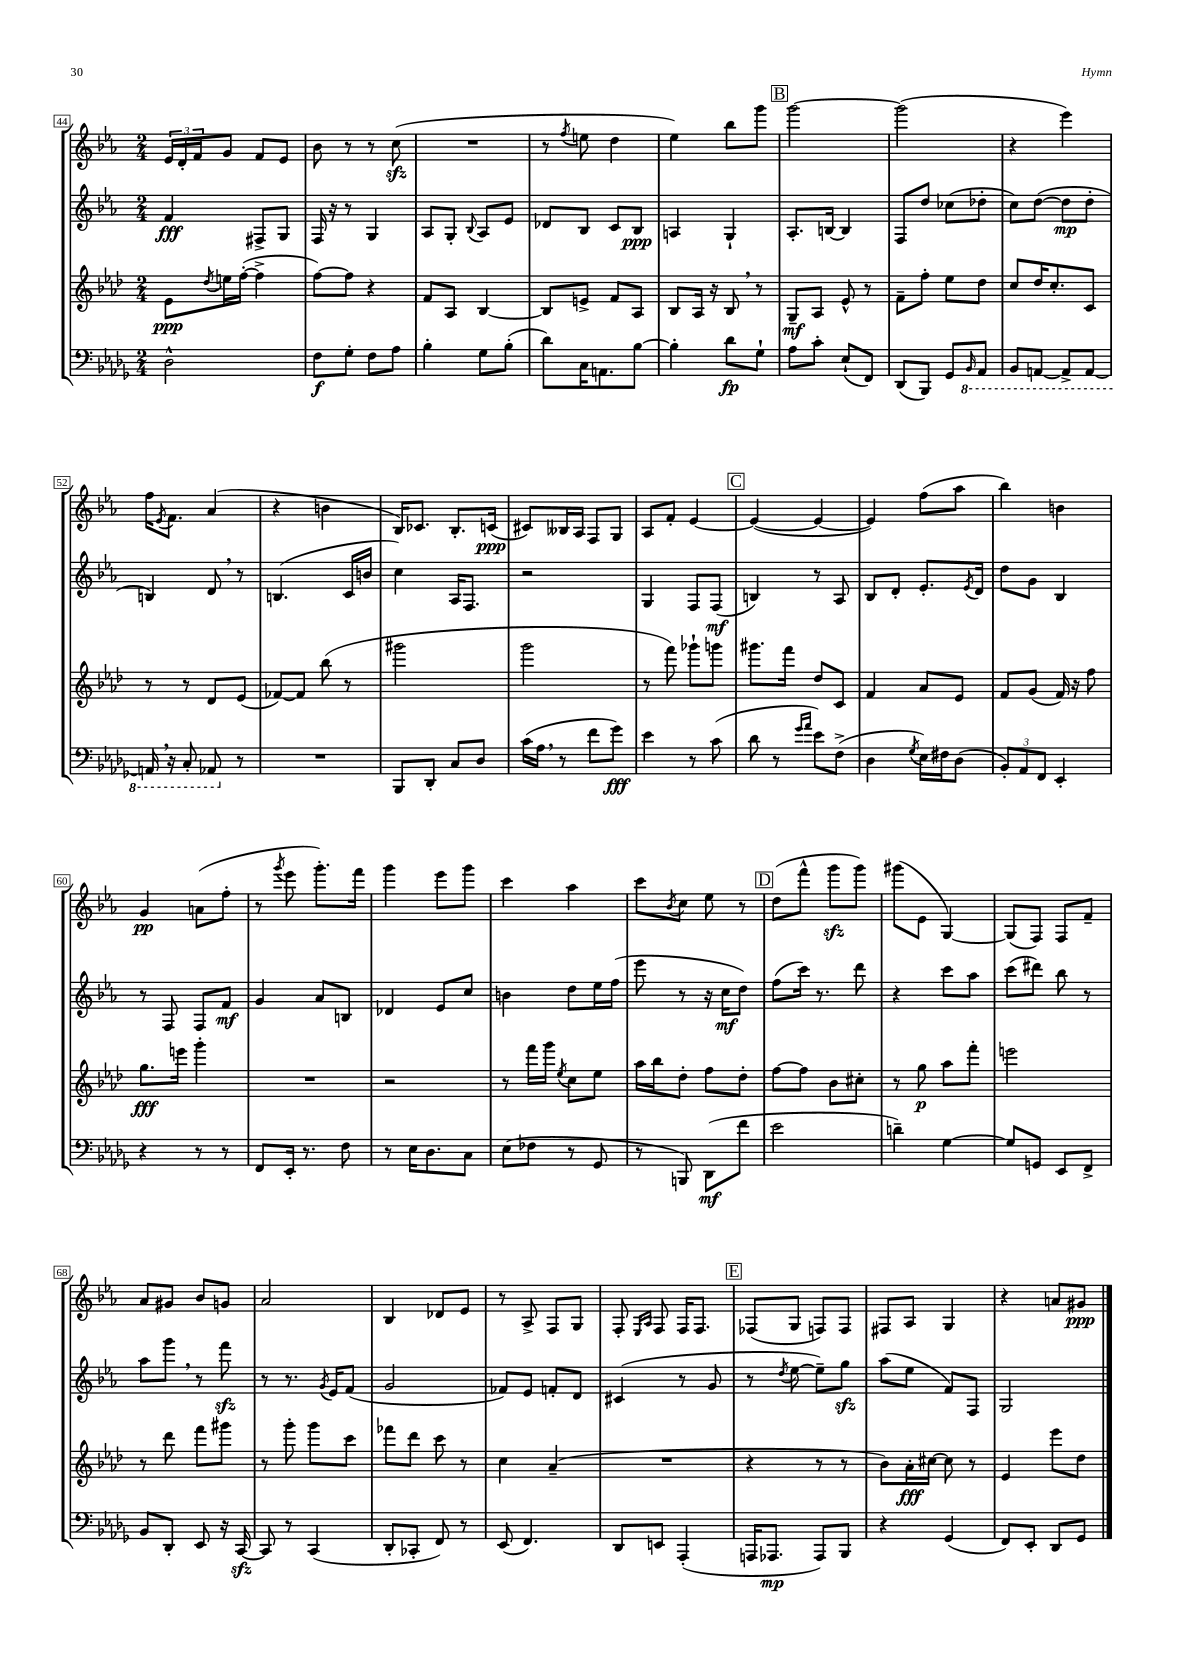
<<
\new StaffGroup <<
\new Staff = "s0" {
    \clef treble \key ees \major \numericTimeSignature \time 2/4
    \tuplet 3/2 { ees'16 d'16-. f'16 } g'8 f'8 ees'8 |
    bes'8 r8 r8 c''8\sfz( |
    R2 |
    r8 \acciaccatura { f''8 } e''8 d''4 |
    ees''4) bes''8 g'''8 |
    \mark \markup { \box "B" } g'''2~ |
    g'''2( |
    r4 ees'''4) |
    f''16 \acciaccatura { ees'8 } f'8. aes'4( |
    r4 b'4 |
    bes16) ces'8. bes8.-. c'16\ppp( |
    cis'8) beses16 aes16 f8 g8 |
    aes8 f'8-. ees'4~ |
    \mark \markup { \box "C" } ees'4~( ees'4~ |
    ees'4) f''8( aes''8 |
    bes''4) b'4 |
    g'4\pp a'8( f''8-. |
    r8 \acciaccatura { g'''8 } ees'''8 g'''8.-.) f'''16 |
    g'''4 ees'''8 g'''8 |
    c'''4 aes''4 |
    c'''8 \acciaccatura { bes'8 } c''8 ees''8 r8 |
    \mark \markup { \box "D" } d''8( f'''8-^ g'''8\sfz g'''8) |
    gis'''8( ees'8 g4~) |
    g8( f8) f8 f'8-- |
    aes'8 gis'8 bes'8 g'8 |
    aes'2 |
    bes4 des'8 ees'8 |
    r8 aes8-> f8 g8 |
    f8-. \grace { ees16 aes16 } f8 f16 f8. |
    \mark \markup { \box "E" } fes8( g8 f8) f8 |
    fis8 aes8 g4 |
    r4 a'8 gis'8\ppp \bar "|." |
}
\new Staff = "s1" {
    \clef treble \key ees \major \numericTimeSignature \time 2/4
    f'4\fff fis8-> g8 |
    f16 r16 r8 g4 |
    aes8 g8-. \appoggiatura { bes8 } aes8 ees'8 |
    des'8 bes8 c'8 bes8\ppp |
    a4 g4-! |
    \mark \markup { \box "B" } aes8.-. b16~ b4 |
    f8 d''8 ces''8( des''8-. |
    c''8) d''8~( d''8\mp d''8-. |
    b4) d'8 \breathe r8 |
    b4.( c'16 b'16 |
    c''4) aes16 f8. |
    r2 |
    g4 f8 f8\mf( |
    \mark \markup { \box "C" } b4) r8 aes8 |
    bes8 d'8-. ees'8.-. \acciaccatura { ees'8 } d'16 |
    d''8 g'8 bes4 |
    r8 f8 f8 f'8\mf |
    g'4 aes'8 b8 |
    des'4 ees'8 c''8 |
    b'4 d''8 ees''16 f''16( |
    ees'''8 r8 r16 c''16\mf d''8) |
    \mark \markup { \box "D" } f''8( c'''16) r8. d'''8 |
    r4 c'''8 aes''8 |
    c'''8( dis'''8) bes''8 r8 |
    aes''8 g'''8 \breathe r8 f'''8\sfz |
    r8 r8. \acciaccatura { g'8 } ees'16 f'8( |
    g'2 |
    fes'8) ees'8 f'8-. d'8 |
    cis'4( r8 g'8 |
    \mark \markup { \box "E" } r8 \acciaccatura { d''8 } ees''8~ ees''8--) g''8\sfz |
    aes''8( ees''8 f'8) f8 |
    g2 \bar "|." |
}
\new Staff = "s2" {
    \clef treble \key aes \major \numericTimeSignature \time 2/4
    ees'8\ppp \acciaccatura { des''8 } e''16 f''16~-.( f''4-> |
    f''8~) f''8 r4 |
    f'8 aes8 bes4~ |
    bes8 e'8-> f'8 aes8 |
    bes8 aes16 r16 bes8 \breathe r8 |
    \mark \markup { \box "B" } g8--\mf aes8 ees'8-^ r8 |
    f'8-- f''8-. ees''8 des''8 |
    c''8 des''16 c''8.-. c'8 |
    r8 r8 des'8 ees'8( |
    fes'8~) fes'8 bes''8( r8 |
    gis'''2 |
    g'''2 |
    r8 f'''8) ges'''8-! g'''8 |
    \mark \markup { \box "C" } gis'''8. f'''16 des''8 c'8 |
    f'4 aes'8 ees'8 |
    f'8 g'8( f'16) r16 f''8 |
    g''8.\fff e'''16 g'''4-. |
    R2 |
    r2 |
    r8 f'''16 g'''16 \acciaccatura { ees''8 } c''8 ees''8 |
    aes''16 bes''16 des''8-. f''8 des''8-. |
    \mark \markup { \box "D" } f''8~ f''8 bes'8 cis''8-. |
    r8 g''8\p aes''8 f'''8-. |
    e'''2 |
    r8 des'''8 f'''8 gis'''8 |
    r8 g'''8-. g'''8 c'''8 |
    fes'''8 des'''8 c'''8 r8 |
    c''4 aes'4--( |
    R2 |
    \mark \markup { \box "E" } r4 r8 r8 |
    bes'8) aes'16-.\fff cis''16~ cis''8 r8 |
    ees'4 ees'''8 des''8 \bar "|." |
}
\new Staff = "s3" {
    \clef bass \key des \major \numericTimeSignature \time 2/4
    des2-^ |
    f8\f ges8-. f8 aes8 |
    bes4-. ges8 bes8-.( |
    des'8) c16 a,8. bes8~ |
    bes4-. des'8\fp ges8-! |
    \mark \markup { \box "B" } aes8 c'8-. ees8-!( f,8) |
    des,8( bes,,8) ges,8 \ottava #-1 \grace { bes,,16 } aes,,8 |
    bes,,8 a,,8~ a,,8-> a,,8~ |
    a,,16 \breathe r16 c,8-. aes,,8 \ottava #0 r8 |
    R2 |
    bes,,8 des,8-. c8 des8 |
    c'16( aes16 \breathe r8 f'8 ges'8\fff) |
    ees'4 r8 c'8( |
    \mark \markup { \box "C" } des'8 r8 \grace { ges'16 aes'16 } ees'8) f8->( |
    des4 \acciaccatura { ges8 } ees16) fis16 des8( |
    \tuplet 3/2 { bes,8-.) aes,8 f,8 } ees,4-. |
    r4 r8 r8 |
    f,8 ees,16-. r8. f8 |
    r8 ees16 des8. c8 |
    ees8( fes8 r8 ges,8 |
    r8 b,,8) des,8\mf( f'8 |
    \mark \markup { \box "D" } ees'2 |
    d'4--) ges4~ |
    ges8 g,8 ees,8 f,8-> |
    bes,8 des,8-. ees,8 r16 c,16~\sfz |
    c,8 r8 c,4( |
    des,8-. ces,8-. f,8) r8 |
    ees,8( f,4.) |
    des,8 e,8 aes,,4-.( |
    \mark \markup { \box "E" } a,,16 aes,,8.\mp aes,,8) bes,,8 |
    r4 ges,4( |
    f,8) ees,8-. des,8 ges,8 \bar "|." |
}
>>
>>
\layout { \context { \Score currentBarNumber = #44 \override BarNumber.stencil = #(make-stencil-boxer 0.1 0.3 ly:text-interface::print) } }
